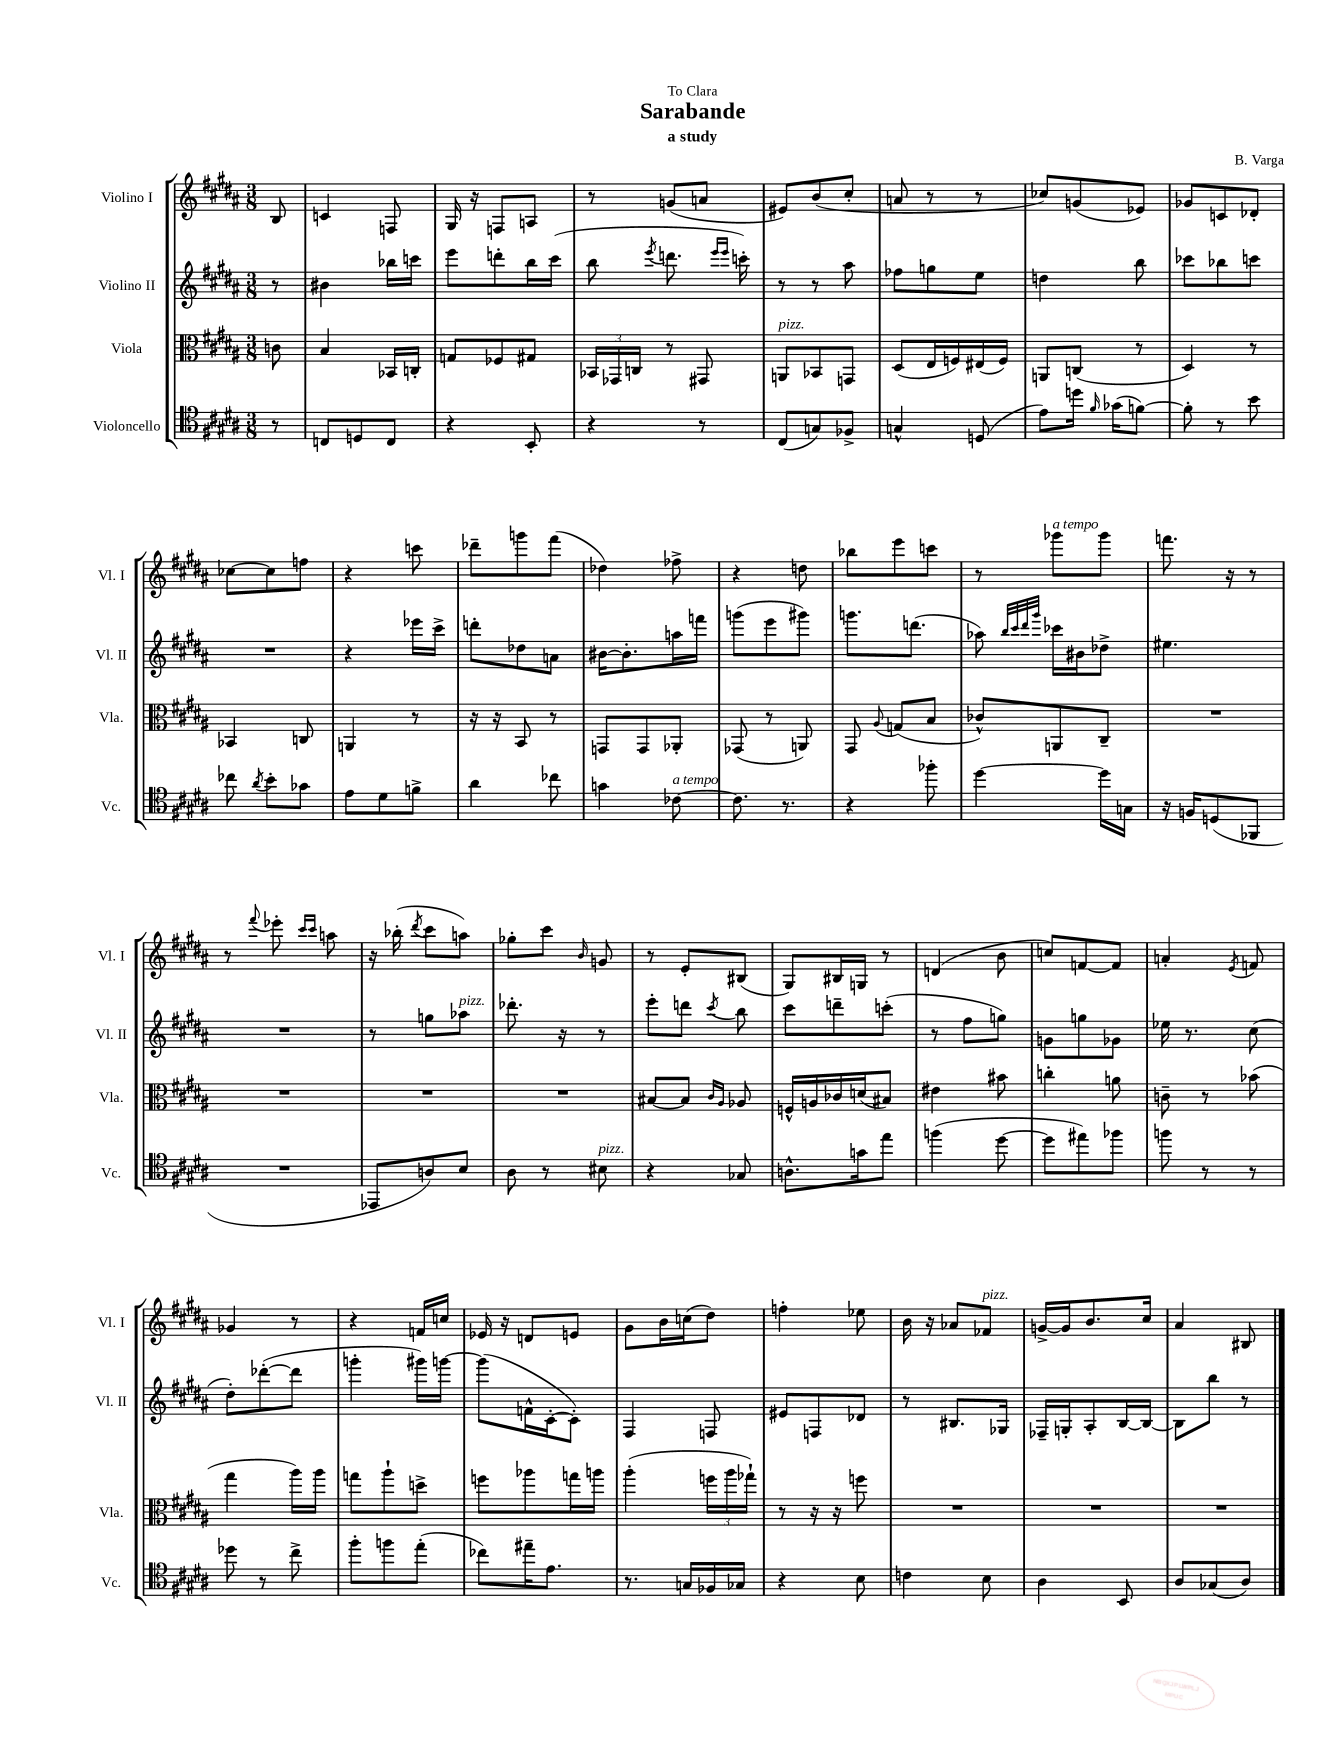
\header { title = "Sarabande" composer = "B. Varga" subtitle = "a study" dedication = "To Clara" }
<<
\new StaffGroup <<
\new Staff = "s0" \with { instrumentName = "Violino I" shortInstrumentName = "Vl. I" } {
    \clef treble \key b \major \numericTimeSignature \time 3/8 \partial 8
    \autoBeamOff b8 |
    c'4 f8 |
    gis16 r16 f8[ a8] |
    r8 g'8[( a'8] |
    eis'8[) b'8( cis''8]-. |
    a'8 r8 r8 |
    ces''8[) g'8( ees'8]) |
    ges'8[ c'8 des'8]-. |
    ces''8[~ ces''8 f''8] |
    r4 c'''8 |
    des'''8[-- g'''8 fis'''8]( |
    des''4) fes''8-> |
    r4 d''8 |
    bes''8[ e'''8 c'''8] |
    r8 ges'''8[^\markup { \italic "a tempo" } ges'''8] |
    f'''8. r16 r8 |
    r8 \appoggiatura { fis'''8 } ees'''8-. \grace { cis'''16[ cis'''16] } a''8 |
    r16 bes''16-.( \acciaccatura { dis'''8 } cis'''8[ a''8]) |
    ges''8[-. cis'''8] \grace { b'16 } g'8 |
    r8 e'8[-. bis8]( |
    gis8[) bis16 g16] r8 |
    d'4( b'8 |
    c''8[) f'8~ f'8] |
    a'4-. \acciaccatura { e'8 } f'8 |
    ges'4 r8 |
    r4 f'16[ c''16] |
    ees'16 r16 d'8[ e'8] |
    gis'8[ b'16 c''16( dis''8]) |
    f''4-. ees''8 |
    b'16 r16 aes'8[ fes'8]^\markup { \italic "pizz." } |
    g'16[~-> g'16 b'8. cis''16] |
    ais'4 bis8 \bar "|." |
}
\new Staff = "s1" \with { instrumentName = "Violino II" shortInstrumentName = "Vl. II" } {
    \clef treble \key b \major \numericTimeSignature \time 3/8 \partial 8
    \autoBeamOff r8 |
    bis'4 bes''16[ c'''16] |
    e'''8[ d'''8-. b''16 cis'''16]( |
    b''8 \acciaccatura { e'''8 } d'''8. \grace { e'''16[ e'''16] } c'''16-.) |
    r8 r8 ais''8 |
    fes''8[ g''8 e''8] |
    d''4 b''8 |
    ces'''8[ bes''8 c'''8] |
    R4. |
    r4 ees'''16[ cis'''16]-> |
    d'''8[-. des''8 a'8] |
    bis'16[~ bis'8.-. a''16 f'''16] |
    g'''8[( e'''8 gis'''8]) |
    g'''8.[ d'''8.]( |
    aes''8) \grace { b''32[ cis'''32 dis'''32 gis'''32] } ces'''16[ bis'16 des''8]-> |
    eis''4. |
    R4. |
    r8 g''8[ aes''8]^\markup { \italic "pizz." } |
    des'''8.-. r16 r8 |
    e'''8[-. d'''8] \acciaccatura { cis'''8 } b''8 |
    cis'''8[ d'''8-- c'''8]-.( |
    r8 fis''8[ g''8]) |
    g'8[ g''8 ges'8] |
    ees''16 r8. cis''8( |
    dis''8[-.) des'''8~-.( des'''8] |
    g'''4-. gis'''16[) g'''16]~ |
    g'''8[( f'16-^ cis'16~-. cis'8]-.) |
    fis4 f8 |
    eis'8[ f8 des'8] |
    r8 bis8.[ ges16] |
    fes16[-- g16-. ais8-. b16~ b16]~ |
    b8[ b''8] r8 \bar "|." |
}
\new Staff = "s2" \with { instrumentName = "Viola" shortInstrumentName = "Vla." } {
    \clef alto \key b \major \numericTimeSignature \time 3/8 \partial 8
    \autoBeamOff c'8 |
    b4 bes,16[ c16]-. |
    g8[ fes8 gis8] |
    \tuplet 3/2 { bes,16[ ges,16 c16] } r8 gis,8 |
    a,8[^\markup { \italic "pizz." } bes,8 g,8] |
    dis8[( e16 f16) eis16( f16]) |
    a,8[ c8]( r8 |
    dis4) r8 |
    bes,4 c8 |
    a,4 r8 |
    r16 r16 b,8 r8 |
    g,8[ g,8 aes,8]-. |
    ges,8( r8 a,8) |
    gis,8 \appoggiatura { ais8 } g8[( b8] |
    ces'8[-^) a,8 cis8]-- |
    R4. |
    R4. |
    R4. |
    R4. |
    bis8[~ bis8] \grace { cis'16[ ais16] } aes8 |
    f16[-^ a16 ces'16 d'16( bis8]) |
    eis'4 bis'8 |
    c''4-. a'8 |
    c'8-- r8 bes'8( |
    gis''4 ais''16[) ais''16] |
    g''8[ ais''8-! d''8]-> |
    f''8[ aes''8 g''16 a''16] |
    ais''4-.( \tuplet 3/2 { f''16[ ais''16 ges''16]-!) } |
    r8 r16 r16 f''8 |
    R4. |
    R4. |
    R4. \bar "|." |
}
\new Staff = "s3" \with { instrumentName = "Violoncello" shortInstrumentName = "Vc." } {
    \clef tenor \key b \major \numericTimeSignature \time 3/8 \partial 8
    \autoBeamOff r8 |
    c8[ d8 c8] |
    r4 b,8-. |
    r4 r8 |
    cis8[( g8) fes8]-> |
    g4-^ d8( |
    e'8[) d''16] \grace { fis'16 } ges'16[( f'8]~) |
    f'8-. r8 b'8 |
    ces''8 \acciaccatura { ais'8 } b'8[-. ges'8] |
    e'8[ dis'8 f'8]-> |
    ais'4 ces''8 |
    g'4 ces'8~^\markup { \italic "a tempo" } |
    ces'8. r8. |
    r4 fes''8-. |
    dis''4~ dis''16[ g16] |
    r16 f16[ d8( fes,8] |
    R4. |
    ees,8[ a8) b8] |
    ais8 r8 bis8^\markup { \italic "pizz." } |
    r4 ges8 |
    a8.[-^ g'16 e''8] |
    f''4( dis''8~ |
    dis''8[ eis''8) fes''8] |
    f''8 r8 r8 |
    des''8 r8 cis''8-> |
    fis''8[-. f''8 e''8]-.( |
    ces''8[) eis''16-- e'8.] |
    r8. g16[ fes16 ges16] |
    r4 b8 |
    c'4 b8 |
    ais4 b,8 |
    ais8[ ges8( ais8]) \bar "|." |
}
>>
>>
\layout { \context { \Score \remove "Bar_number_engraver" } }
